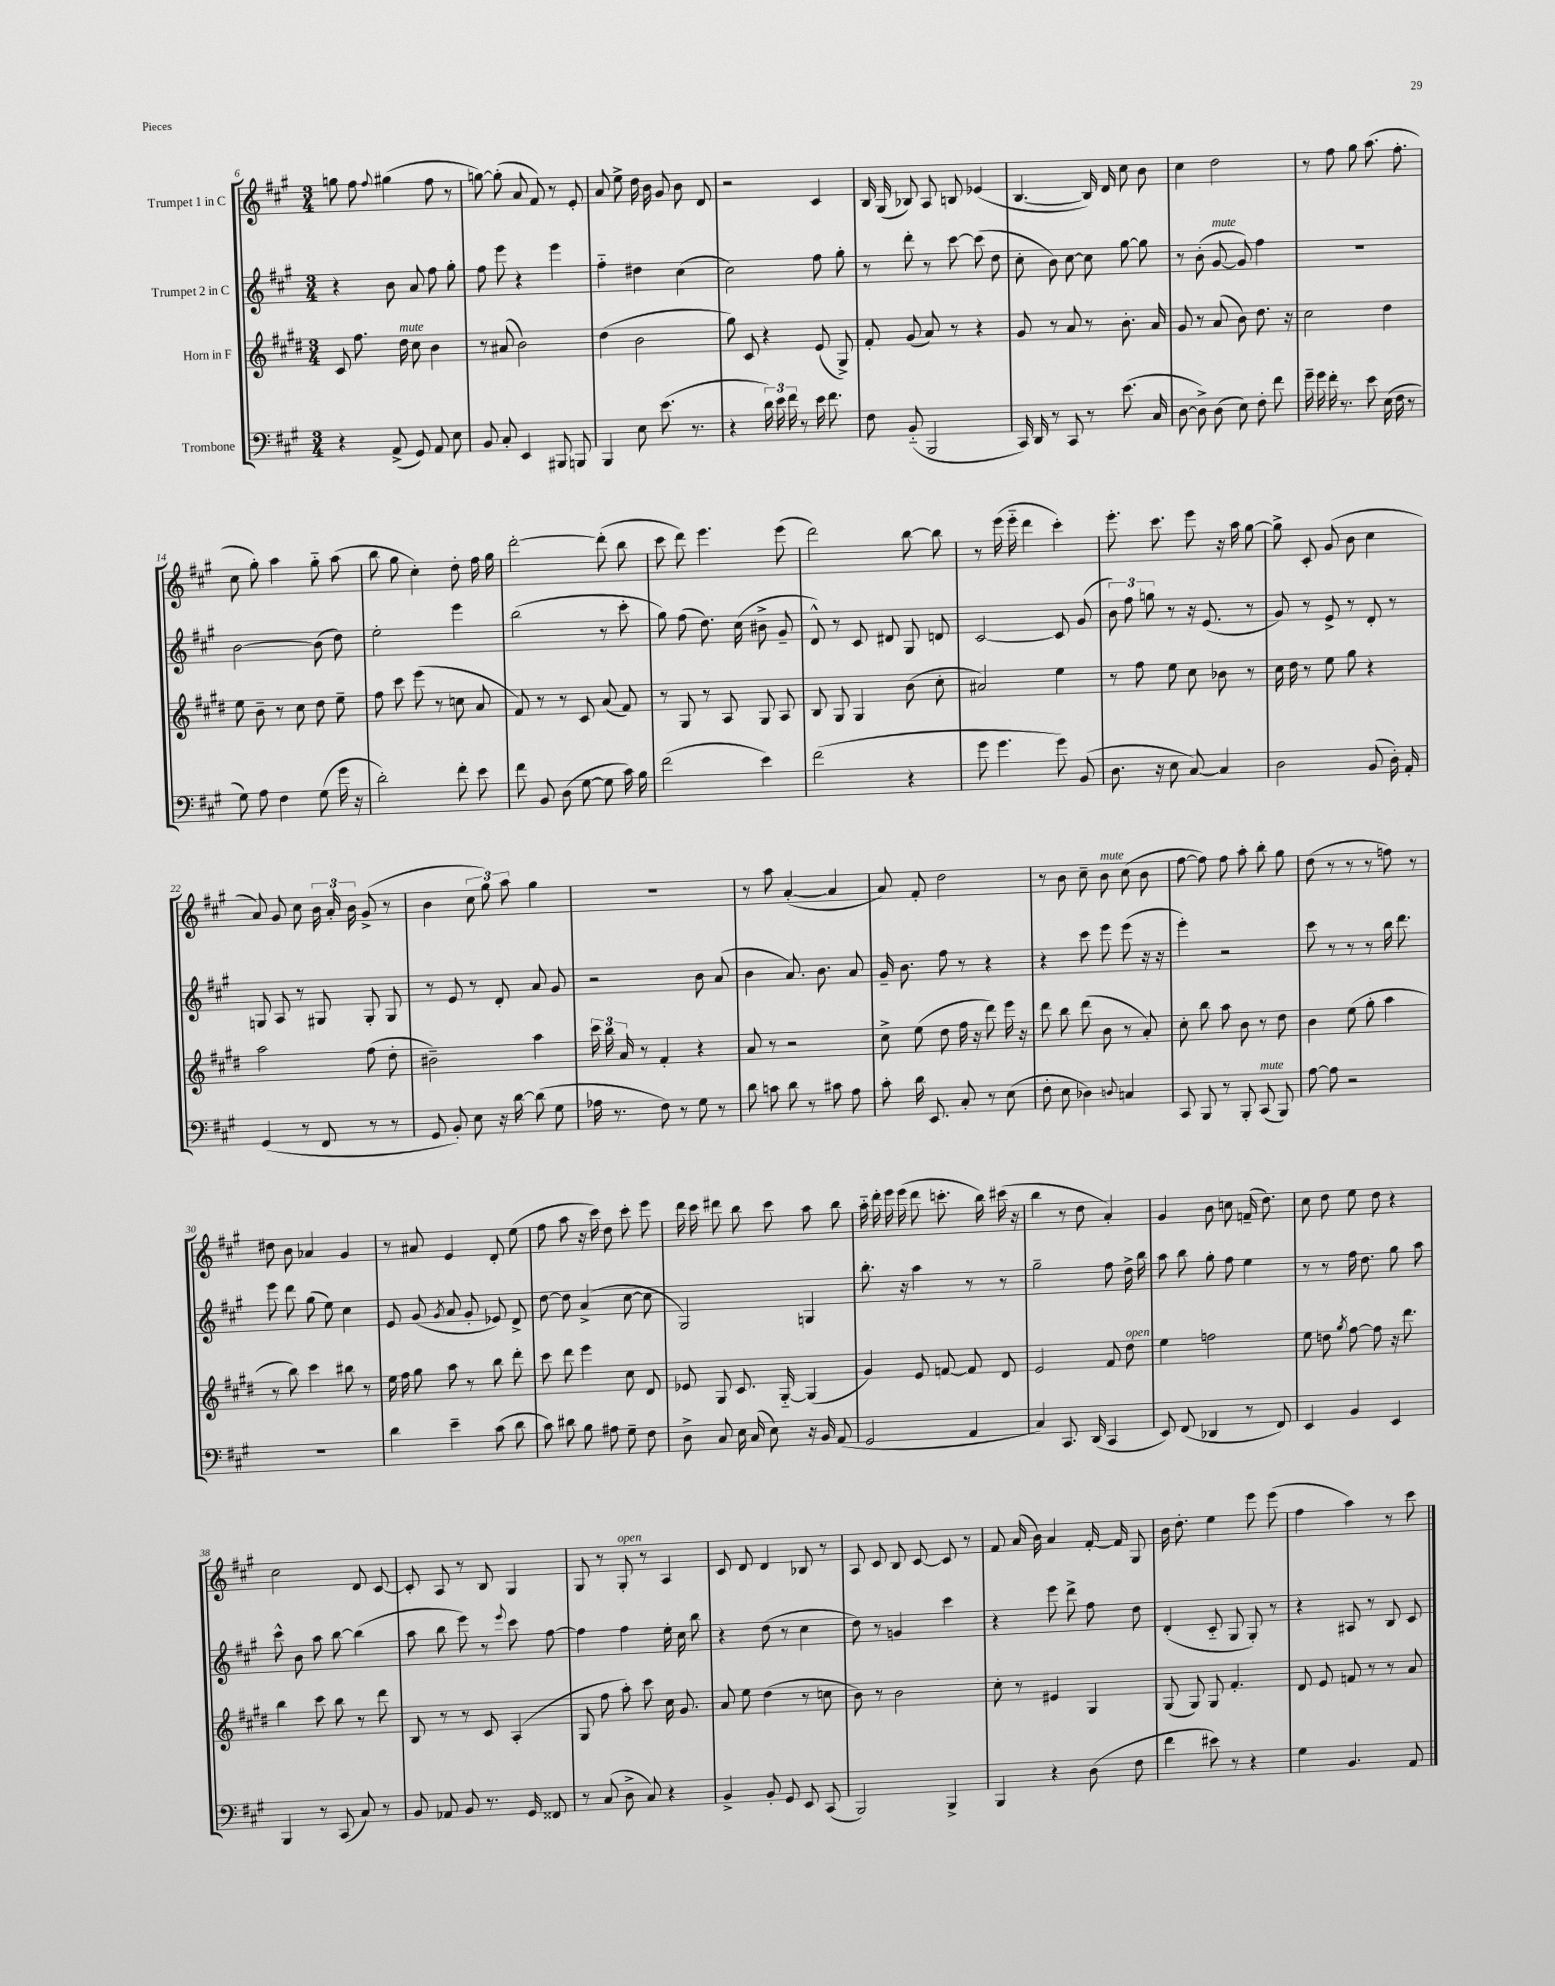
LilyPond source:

<<
\new StaffGroup <<
\new Staff = "s0" \with { instrumentName = "Trumpet 1 in C" } {
    \clef treble \key a \major \numericTimeSignature \time 3/4
    \autoBeamOff g''8 fis''8 \appoggiatura { fis''8 } gis''4( fis''8 r8 |
    g''8~) g''8-.( a'8 fis'8) r8 e'8-. |
    a'8 e''8-> d''16 b'16 gis'8 b'8 d'8 |
    r2 cis'4 |
    b16 gis16( bes8) a8 b8 ees'4( |
    b4.~ b16) d'16 cis''8 b'8 |
    cis''4 d''2 |
    r8 fis''8 gis''8 a''8.( fis''8.-. |
    cis''8 gis''8-.) a''4 gis''8-_ a''8( |
    b''8 gis''8 cis''4-.) d''8-. fis''16 gis''16 |
    d'''2~-. d'''8-.( b''8 |
    cis'''8 d'''8) e'''4. e'''8( |
    d'''2) b''8~ b''8 |
    r8 e'''16( e'''16-_ d'''4 cis'''4-.) |
    e'''8.-. cis'''8. e'''8 r16 a''16 gis''8~ |
    gis''8-> cis'8-. gis'8( b'8 cis''4 |
    a'8) gis'8 cis''8 \tuplet 3/2 { b'16 a'16-. b'16 } gis'8->( r8 |
    b'4 \tuplet 3/2 { cis''8 gis''8) a''8 } gis''4 |
    R2. |
    r8 a''8 a'4~-.( a'4 |
    a'8) fis'8-. d''2 |
    r8 b'8 cis''8-- b'8^\markup { \italic "mute" } cis''8( b'8 |
    fis''8~ fis''8) fis''8 a''8-. b''8-. gis''8 |
    d''8( r8 r8 r8 f''8) r8 |
    dis''8 b'8 aes'4 gis'4 |
    r8 ais'8 e'4 d'8-. e''8( |
    fis''8 a''8 r16 cis'''16) d''8 cis'''8-. e'''8 |
    d'''16 cis'''16 dis'''8 b''8 cis'''8 a''8 b''8 |
    a''16-_ d'''16-. e'''16 e'''16( d'''8 c'''8.-. b''16) cis'''16( r16 |
    b''4 r8 d''8 a'4-.) |
    gis'4 b'8 c''8 f'16--( d''8.) |
    cis''8 d''8 e''8 d''8 r4 |
    cis''2 d'8 cis'8~ |
    cis'8-. a8 r8 b8 gis4 |
    gis8 r8 gis8-.^\markup { \italic "open" } r8 a4 |
    cis'8 d'8 d'4 bes8 r8 |
    a8 cis'8 b8 cis'8~ cis'8 r8 |
    fis'8 a'16( b'16) a'4 fis'16~-. fis'16 gis8 |
    b'16 d''8.-. e''4 e'''8 e'''8( |
    fis''4 a''4) r8 cis'''8 \bar "|." |
}
\new Staff = "s1" \with { instrumentName = "Trumpet 2 in C" } {
    \clef treble \key a \major \numericTimeSignature \time 3/4
    \autoBeamOff r4 b'8 a'8 fis''8 gis''8-. |
    fis''8 e'''8 r4 e'''4 |
    fis''4-_ dis''4 cis''4( |
    cis''2) fis''8 gis''8-. |
    r8 d'''8-. r8 cis'''8~ cis'''8( d''8 |
    cis''8-. b'8) cis''8~ cis''8 gis''8~ gis''8 |
    r8 b'8-.( gis'8~^\markup { \italic "mute" } gis'8) fis''4 |
    R2. |
    b'2~ b'8( d''8) |
    e''2-. e'''4 |
    b''2( r8 cis'''8-. |
    gis''8) fis''8( d''8.) cis''16( bis'8-> gis'8-- |
    d'8-^) r8 cis'8 dis'8 gis8 d'8 |
    cis'2~ cis'8 gis'8( |
    \tuplet 3/2 { b'8) fis''8 g''8 } r8 r16 e'8.( r8 |
    gis'8) r8 e'8-> r8 d'8-. r8 |
    g8 a8 r8 gis8 gis8-. gis8 |
    r8 e'8 r8 d'8-. a'8 gis'8 |
    r2 b'8 a'8( |
    b'4 a'8.) b'8. a'8 |
    gis'16-- b'8. fis''8 r8 r4 |
    r4 cis'''8 e'''8 e'''8( r16 r16 |
    e'''4-.) r2 |
    cis'''8 r8 r8 r8 b''16 d'''8. |
    e'''8 d'''8 gis''8( e''8) cis''4 |
    e'8 gis'8( \acciaccatura { gis'8 } a'8 gis'8-. ees'8) d'8-> |
    d''8~ d''8 a'4->( cis''8~ cis''8 |
    gis2) g4 |
    b''8.-. r16 a''4 r8 r8 |
    gis''2-- fis''8 d''16-> b''16 |
    a''8 b''8 gis''8-. fis''8 e''4 |
    r8 r8 fis''16 d''8. gis''8 a''8 |
    cis'''8-^ b'8 a''8 b''8~ b''4( |
    a''8 b''8 e'''8) r8 \appoggiatura { e'''8 } cis'''8 fis''8~ |
    fis''4 fis''4 e''16-. cis''16 b''8 |
    r4 d''8( r8 cis''4 |
    d''8) r8 g'4 cis'''4 |
    r4 e'''8 d'''8-> fis''8 d''8 |
    d'4-.( cis'8-_ gis8 gis8-.) r8 |
    r4 ais8 r8 b8 cis'8 \bar "|." |
}
\new Staff = "s2" \with { instrumentName = "Horn in F" } {
    \clef treble \key e \major \numericTimeSignature \time 3/4
    \autoBeamOff cis'8 fis''8. dis''16^\markup { \italic "mute" } cis''8 b'4 |
    r8 ais'8( b'2) |
    dis''4( b'2 |
    gis''8) cis'8 r4 e'8( gis8->) |
    fis'8-. gis'8( a'8) r8 r4 |
    gis'8 r8 a'8 r8 b'8.-. a'16 |
    gis'8 r8 a'8( b'8) dis''8. r16 |
    cis''2 dis''4 |
    e''8 b'8-- r8 cis''8 dis''8 e''8-- |
    fis''8 cis'''8 e'''8( r8 c''8 a'8 |
    fis'8) r8 r8 cis'8 a'8( fis'8) |
    r8 gis8 r8 a8 gis8 a8 |
    b8 gis8 gis4 b'8( cis''8-. |
    ais'2) e''4 |
    r8 fis''8 e''8 cis''8 bes'8 r8 |
    cis''16 dis''16 r8 e''8 gis''8 r4 |
    a''2 fis''8( dis''8-. |
    bis'2--) a''4 |
    \tuplet 3/2 { cis'''16 b''16 a'16 } r8 fis'4-. r4 |
    a'8 r8 r2 |
    cis''8-> e''8( dis''8 fis''16 r16 dis'''8) e'''16 r16 |
    dis'''8 b''8 dis'''8( b'8 r8 a'8-.) |
    cis''8-. b''8 a''8 b'8 r8 dis''8 |
    b'4 e''8( gis''8-. a''4 |
    r8 b''8) cis'''4 bis''8 r8 |
    e''16 fis''16 gis''8 a''8 r8 b''8 dis'''8-. |
    cis'''8 dis'''8 e'''4 cis''8 dis'8 |
    ees'8 gis8 cis'8. gis16~-_ gis4( |
    gis'4) e'8 f'8~ f'8 dis'8 |
    e'2 fis'8 dis''8^\markup { \italic "open" } |
    e''4 f''2 |
    e''8 d''8 \acciaccatura { gis''8 } fis''8~ fis''8 r16 dis'''8. |
    b''4 cis'''8 b''8 r8 dis'''8 |
    b8 r8 r8 cis'8 a4-.( |
    gis8 fis''8 a''8-.) cis'''8 cis''16 gis'8. |
    a'8 e''8 dis''4( r8 c''8 |
    b'8) r8 b'2 |
    cis''8-. r8 eis'4 gis4 |
    gis8( gis8) gis8 fis'4.-. |
    dis'8 e'8 f'8 r8 r8 a'8 \bar "|." |
}
\new Staff = "s3" \with { instrumentName = "Trombone" } {
    \clef bass \key a \major \numericTimeSignature \time 3/4
    \autoBeamOff r4 a,8->( gis,8) a,8 e8 |
    b,8 cis8-. e,4 bis,,8 b,,8 |
    b,,4 e8 e'8.( r8. |
    r4 \tuplet 3/2 { d'16) e'16 fis'16 } r8 e'16 fis'8. |
    fis8 b,8-_( b,,2 |
    cis,16) d,16 r8 cis,8 r8 e'8.( cis16 |
    d8~ d8->) d8( e8) fis8-. fis'8 |
    gis'16-- gis'16 fis'16-. r8. e'8 e16( fis16 r8 |
    gis8) a8 fis4 gis8( gis'16 r16 |
    d'2-.) fis'8-. e'8 |
    fis'8 b,8 d8( gis8~ gis8 cis'16) b16 |
    fis'2( e'4) |
    fis'2( r4 |
    gis'8 gis'4. gis'8) b,8( |
    d8. r16 e8 cis8~) cis4 |
    d2 b,8( d16-.) a,16-. |
    gis,4( r8 fis,8 r8 r8 |
    gis,8 b,8-.) e8 r16 d'16~ d'8( gis8 |
    aes16 r8. fis8) r8 gis8 r8 |
    d'8 c'8 d'8 r8 cis'8 a8 |
    cis'8-. d'16 e,8. cis8-. r8 e8( |
    fis8-. e8 des4) \appoggiatura { d8 } c4 |
    cis,8 b,,8 r8 b,,8-. cis,8^\markup { \italic "mute" }( b,,8) |
    a8~ a8 r2 |
    R2. |
    d'4 e'4-- cis'8( d'8 |
    cis'8) dis'8 b8 ais8 gis8-- fis8 |
    d8-> cis8 e16 cis16( e8) r16 b,16 a,8( |
    gis,2 a,4 |
    cis4) cis,8. d,16( cis,4 |
    e,8) fis,8( des,4 r8 fis,8) |
    e,4 b,4 e,4 |
    b,,4 r8 cis,8( cis8) r8 |
    b,8 aes,8 b,8 r8. gis,16 fisis,8 |
    r8 cis8( d8-> cis8) r4 |
    b,4-> b,8-. gis,8 e,8 cis,8( |
    b,,2) b,,4-> |
    b,,4 r4 d8( fis8 |
    fis'4 eis'8) r8 r4 |
    gis4 b,4. a,8 \bar "|." |
}
>>
>>
\layout { \context { \Score currentBarNumber = #6 } }
